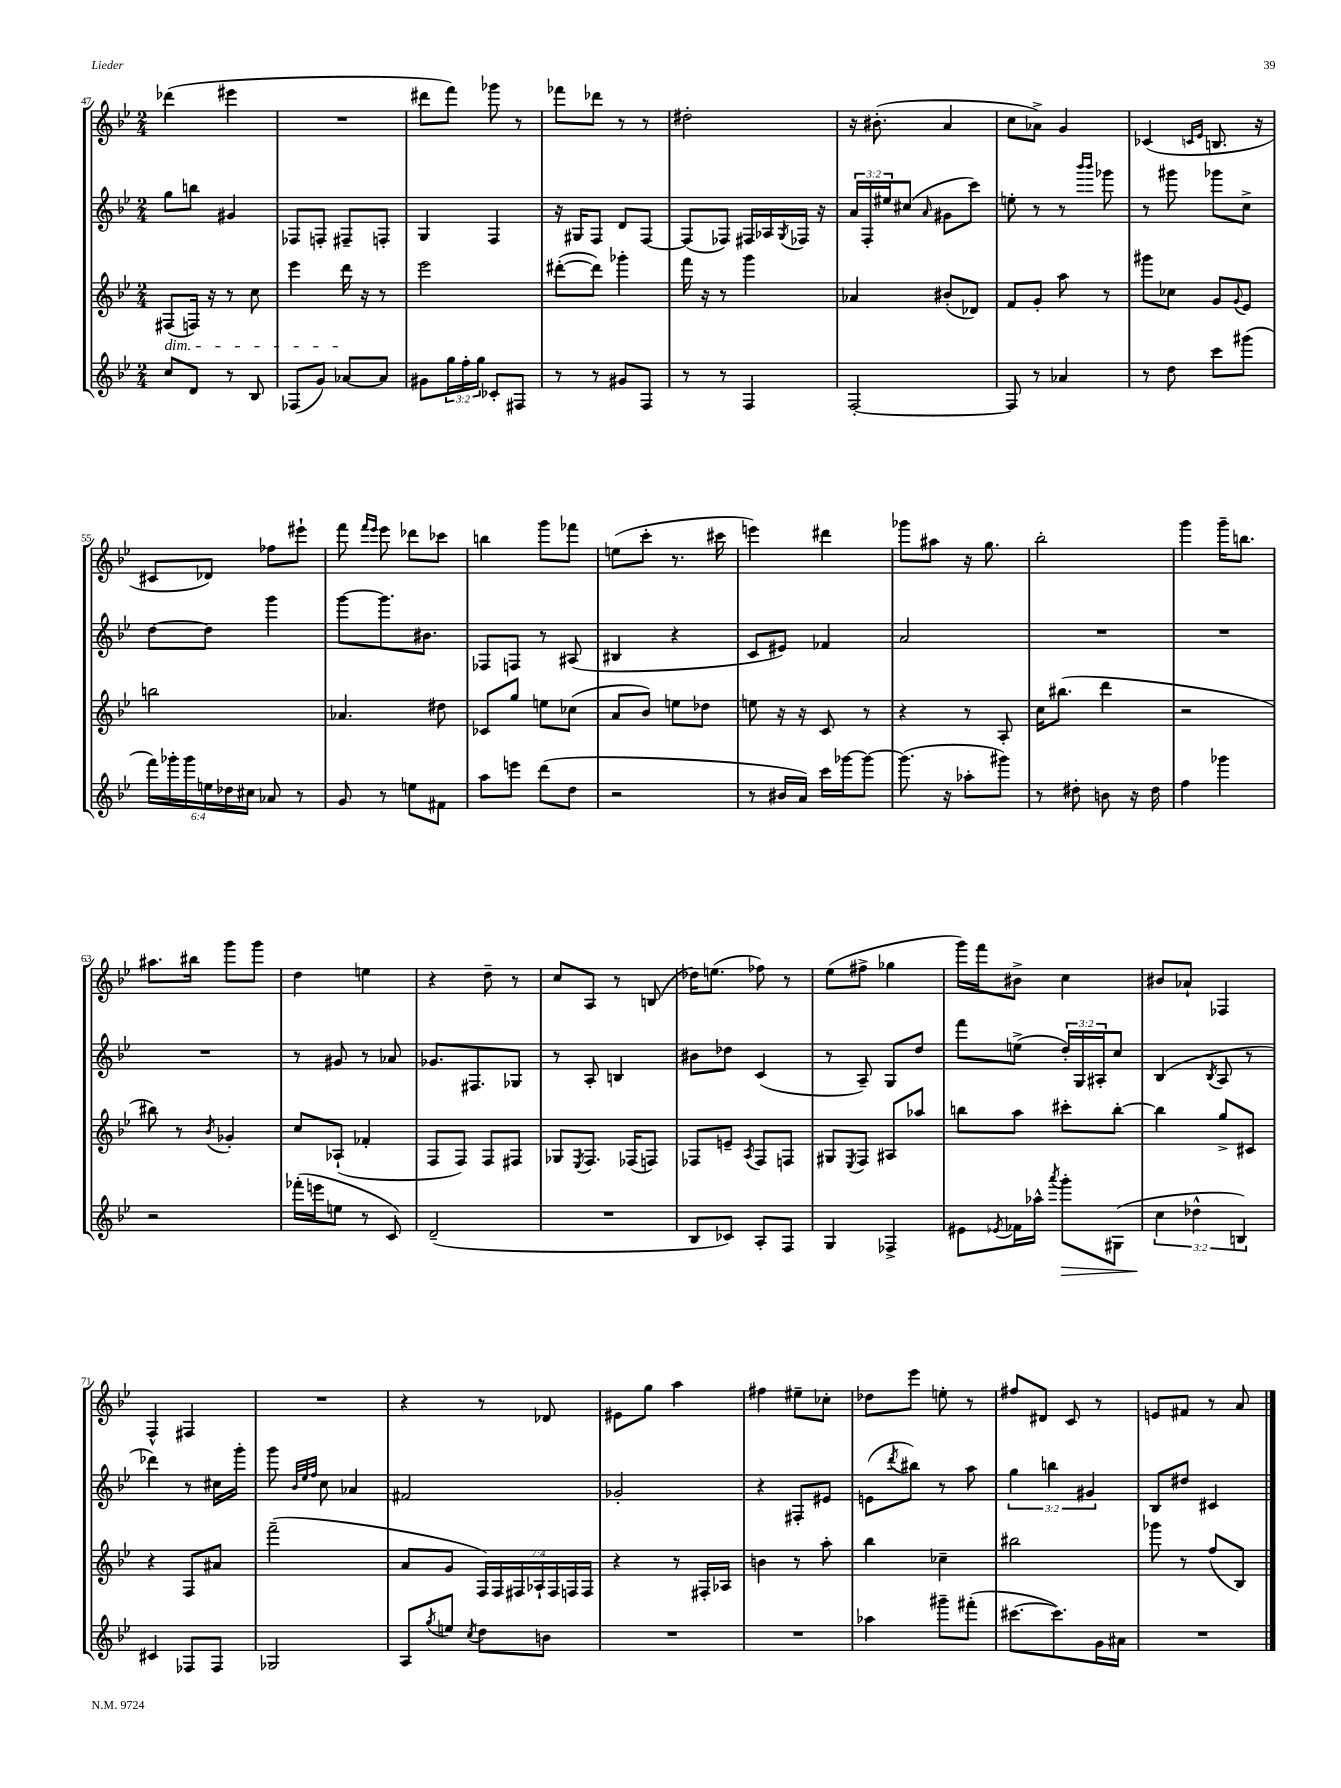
<<
\new StaffGroup <<
\new Staff = "s0" {
    \clef treble \key bes \major \numericTimeSignature \time 2/4
    des'''4( eis'''4 |
    R2 |
    dis'''8 f'''8) ges'''8 r8 |
    fes'''8 des'''8 r8 r8 |
    dis''2-. |
    r16 bis'8.-.( a'4 |
    c''8 aes'8->) g'4 |
    ces'4( \grace { c'16 ees'16 } b8. r16 |
    cis'8 des'8) fes''8 eis'''8-! |
    f'''8 \grace { f'''16 ees'''16 } ees'''8 des'''8 ces'''8 |
    b''4 g'''8 fes'''8 |
    e''8( c'''8-. r8. cis'''16 |
    e'''4) dis'''4 |
    ges'''8 ais''8 r16 g''8. |
    bes''2-. |
    g'''4 g'''16-- b''8. |
    ais''8. bis''16 g'''8 g'''8 |
    d''4 e''4 |
    r4 d''8-- r8 |
    c''8 a8 r8 b8( |
    des''16) e''8.( fes''8) r8 |
    ees''8( fis''8-> ges''4 |
    g'''16) f'''16 bis'8-> c''4 |
    bis'8 aes'8-! fes4 |
    f4-^ fis4 |
    R2 |
    r4 r8 des'8 |
    eis'8 g''8 a''4 |
    fis''4 eis''8-- ces''8-. |
    des''8 ees'''8 e''8-. r8 |
    fis''8 dis'8 c'8 r8 |
    e'8 fis'8 r8 a'8 \bar "|." |
}
\new Staff = "s1" {
    \clef treble \key bes \major \numericTimeSignature \time 2/4 \override Staff.TupletNumber.text = #tuplet-number::calc-fraction-text
    g''8 b''8 gis'4 |
    fes8 f8-. fis8-- f8-. |
    g4 f4 |
    r16 gis16 f8 d'8 f8~ |
    f8( fes8) fis16 aes16 \acciaccatura { g8 } fes16 r16 |
    \tuplet 3/2 { a'16 f16-. eis''16 } cis''8( \grace { a'16 } gis'8 c'''8) |
    e''8-. r8 r8 \grace { bes'''16 bes'''16 } ges'''8 |
    r8 gis'''8 ges'''8 c''8-> |
    d''8~ d''8 g'''4 |
    g'''8~ g'''8. bis'8. |
    fes8 f8 r8 ais8( |
    bis4 r4 |
    c'8 eis'8) fes'4 |
    a'2 |
    R2 |
    R2 |
    R2 |
    r8 gis'8 r8 aes'8 |
    ges'8. fis8. ges8 |
    r8 a8-. b4 |
    bis'8 des''8 c'4( |
    r8 a8--) g8 d''8 |
    f'''8 e''8->( \tuplet 3/2 { d''16-.) g16 ais16-. } c''8 |
    bes4( \acciaccatura { bes8 } a8 r8 |
    des'''4) r8 cis''16 g'''16-. |
    g'''8 \grace { bes'32 ees''32 f''32 } c''8 aes'4 |
    fis'2 |
    ges'2-. |
    r4 fis8-. eis'8 |
    e'8( \acciaccatura { d'''8 } bis''8) r8 a''8 |
    \tuplet 3/2 { g''4 b''4 gis'4 } |
    bes8 dis''8 cis'4 \bar "|." |
}
\new Staff = "s2" {
    \clef treble \key bes \major \numericTimeSignature \time 2/4 \override Staff.TupletNumber.text = #tuplet-number::calc-fraction-text
    fis8\dim( f16) r16 r8 c''8 |
    ees'''4 d'''16\! r16 r8 |
    ees'''2 |
    dis'''8~-.( dis'''8) ges'''4-. |
    f'''16 r16 r8 g'''4 |
    aes'4 bis'8-.( des'8) |
    f'8 g'8-. a''8 r8 |
    gis'''8 ces''8 g'8 \appoggiatura { g'8 } ees'8 |
    b''2 |
    aes'4. dis''8 |
    ces'8 g''8 e''8 ces''8( |
    a'8 bes'8) e''8 des''8 |
    e''8 r16 r16 c'8 r8 |
    r4 r8 a8-. |
    c''16 bis''8.( d'''4 |
    r2 |
    bis''8) r8 \acciaccatura { bes'8 } ges'4-. |
    c''8 aes8-!( fes'4-. |
    f8 f8) f8 fis8 |
    ges8 \acciaccatura { ees8 } f8. fes16( f8) |
    fes8 e'8-- \acciaccatura { a8 } fes8 f8 |
    gis8 \acciaccatura { ees8 } f8 ais8 aes''8 |
    b''8 a''8 cis'''8-. b''8~-. |
    b''4 g''8-> cis'8 |
    r4 f8 ais'8 |
    f'''2--( |
    a'8 g'8 \tuplet 7/4 { f16) f16 fis16 aes16-! fis16 f16 f16 } |
    r4 r8 fis16-. aes16 |
    b'4 r8 a''8-. |
    bes''4 ces''4-- |
    bis''2 |
    ges'''8 r8 f''8( bes8) \bar "|." |
}
\new Staff = "s3" {
    \clef treble \key bes \major \numericTimeSignature \time 2/4 \override Staff.TupletNumber.text = #tuplet-number::calc-fraction-text
    c''8 d'8 r8 bes8 |
    fes8( g'8) aes'8~ aes'8 |
    gis'8 \tuplet 3/2 { g''16 f''16-. g''16 } ces'8-. fis8 |
    r8 r8 gis'8 f8 |
    r8 r8 f4 |
    f2~-. |
    f8 r8 aes'4 |
    r8 d''8 c'''8 gis'''8( |
    \tuplet 6/4 { f'''16) ges'''16-. ges'''16 e''16 des''16 cis''16 } aes'8 r8 |
    g'8 r8 e''8 fis'8 |
    a''8 e'''8 d'''8( d''8 |
    r2 |
    r8 bis'16 a'16) c'''16 ges'''16~ ges'''8~ |
    ges'''8.( r16 aes''8-. gis'''8) |
    r8 dis''8-. b'8 r16 dis''16 |
    f''4 ges'''4 |
    r2 |
    fes'''16-.( e'''16 e''8 r8 c'8) |
    d'2--( |
    R2 |
    bes8 ces'8) a8-. f8 |
    g4 fes4-> |
    eis'8 \acciaccatura { ees'8 } fes'16 aes''16-^ \acciaccatura { a'''8 } g'''8-.\> gis8( |
    \tuplet 3/2 { c''4\! des''4-^ b4) } |
    cis'4 fes8 fes8 |
    ges2 |
    a8 \acciaccatura { g''8 } e''8 \acciaccatura { c''8 } d''8 b'8 |
    R2 |
    R2 |
    aes''4 gis'''8-- fis'''8-.( |
    cis'''8.~ cis'''8.) g'16 ais'16 |
    R2 \bar "|." |
}
>>
>>
\layout { \context { \Score currentBarNumber = #47 } }
